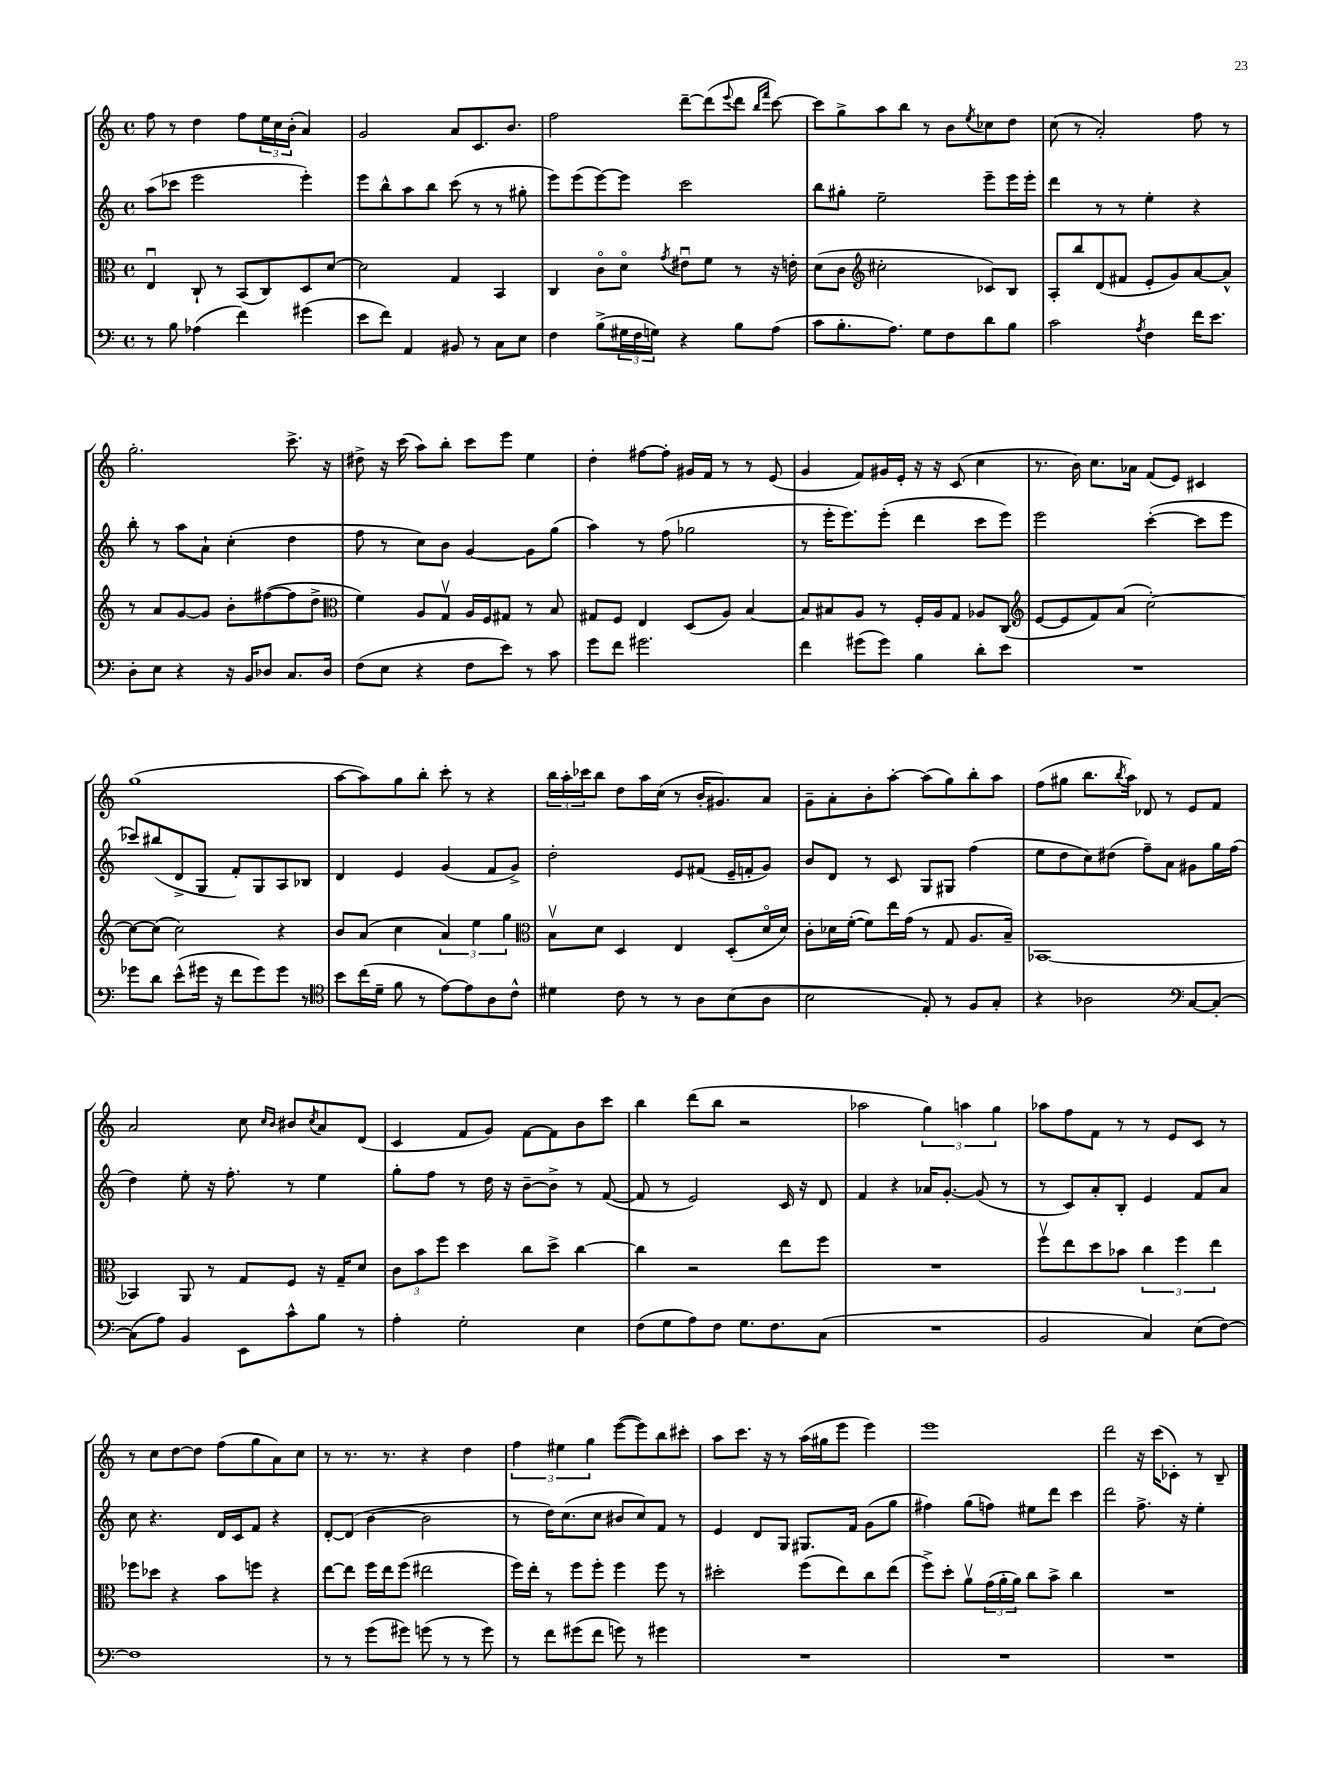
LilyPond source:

<<
\new StaffGroup <<
\new Staff = "s0" {
    \clef treble \key c \major \defaultTimeSignature \time 4/4
    f''8 r8 d''4 f''8 \tuplet 3/2 { e''16 c''16 b'16-.( } a'4) |
    g'2 a'8 c'8. b'8. |
    f''2 d'''8~-- d'''8( \appoggiatura { e'''8 } d'''8 \grace { b''16 f'''16 } c'''8~) |
    c'''8 g''8-> a''8 b''8 r8 b'8 \acciaccatura { e''8 } ces''8 d''8 |
    c''8( r8 a'2-.) f''8 r8 |
    g''2.-. c'''8.-> r16 |
    dis''8-> r16 c'''16( a''8) b''8-. c'''8 e'''8 e''4 |
    d''4-. fis''8~ fis''8-. gis'16 f'16 r8 r8 e'8( |
    g'4 f'8) gis'16 e'16-. r16 r16 c'8( c''4 |
    r8. b'16) c''8. aes'16 f'8( e'8) cis'4 |
    g''1( |
    a''8~ a''8) g''8 b''8-. c'''8-. r8 r4 |
    \tuplet 3/2 { b''16 a''16-. ces'''16 } b''8 d''8 a''16 c''16( r8 b'16-. gis'8.) a'8 |
    g'8-- a'8-. b'8-. a''8~-. a''8( g''8) b''8-. a''8 |
    f''8( gis''8 b''8. \acciaccatura { b''8 } a''16) des'8 r8 e'8 f'8 |
    a'2 c''8 \grace { c''16 b'16 } bis'8 \acciaccatura { c''8 } a'8 d'8( |
    c'4 f'8 g'8) f'8~ f'8 b'8 c'''8 |
    b''4 d'''8( b''8 r2 |
    aes''2 \tuplet 3/2 { g''4) a''4 g''4 } |
    aes''8 f''8 f'8 r8 r8 e'8 c'8 r8 |
    r8 c''8 d''8~ d''8 f''8( g''8 a'8) c''8 |
    r8 r8. r8. r4 d''4 |
    \tuplet 3/2 { f''4 eis''4 g''4 } e'''8~( e'''8) b''8 cis'''8-. |
    a''8 c'''8. r16 r8 a''16( gis''16 e'''8 e'''4) |
    e'''1 |
    d'''2 r16 c'''16( ces'8-.) r8 b8-- \bar "|." |
}
\new Staff = "s1" {
    \clef treble \key c \major \defaultTimeSignature \time 4/4
    a''8( ces'''8 e'''2 e'''4-.) |
    e'''8 b''8-^ a''8 b''8 c'''8( r8 r8 gis''8-. |
    e'''8) e'''8( e'''8~) e'''8 c'''2 |
    b''8 gis''8-. e''2-- e'''8-- e'''16 e'''16-. |
    d'''4 r8 r8 e''4-. r4 |
    b''8-. r8 a''8 a'8-! c''4-.( d''4 |
    f''8 r8 c''8) b'8 g'4~ g'8 g''8( |
    a''4) r8 f''8( ges''2 |
    r8 e'''16-. e'''8.) e'''8-.( d'''4 c'''8 e'''8) |
    e'''2 c'''4~-.( c'''8 e'''8 |
    ces'''8) bis''8( d'8-> g8 f'8-.) g8 a8 bes8 |
    d'4 e'4 g'4( f'8 g'8->) |
    d''2-. e'8 fis'8( e'16-- f'16-. g'8) |
    b'8 d'8 r8 c'8 g8 gis8 f''4( |
    e''8 d''8 c''8) dis''8( f''8--) a'8 gis'8 g''16 f''16( |
    d''4) e''8-. r16 f''8.-. r8 e''4 |
    g''8-. f''8 r8 d''16 r16 b'8~-- b'8-> r8 f'8~( |
    f'8 r8 e'2) c'16 r16 d'8 |
    f'4 r4 aes'16 g'8.~-. g'8( r8 |
    r8 c'8) a'8-. b8-. e'4 f'8 a'8 |
    c''8 r4. d'16 c'16 f'8 r4 |
    d'8~-. d'8( b'4~ b'2 |
    r8 d''16) c''8.( c''8 bis'8 c''8) f'8 r8 |
    e'4 d'8 g8 gis8. f'16 g'8( g''8 |
    fis''4) g''8( f''8) eis''8 d'''8 c'''4 |
    d'''2 f''8.-> r16 e''4-. \bar "|." |
}
\new Staff = "s2" {
    \clef alto \key c \major \defaultTimeSignature \time 4/4
    e4\downbow c8-! r8 b,8( c8) d8 d'8~ |
    d'2 g4 b,4 |
    c4 c'8\flageolet d'8\flageolet \acciaccatura { g'8 } eis'8\downbow f'8 r8 r16 e'16-. |
    d'8( c'8 \clef treble cis''2-. ces'8) b8 |
    a8-. b''8 d'8( fis'8 e'8-. g'8) a'8~ a'8-^ |
    r8 a'8 g'8~ g'8 b'8-. fis''8~( fis''8 d''8-> |
    \clef alto f'4) a8 g8\upbow a16 f16 gis8 r8 b8 |
    gis8 f8 e4 d8( a8) b4~ |
    b8 bis8 a8 r8 f16-. a16 g8 aes8 c8( |
    \clef treble e'8~ e'8 f'8) a'8( c''2~-.) |
    c''8~ c''8( c''2) r4 |
    b'8 a'8( c''4 \tuplet 3/2 { a'4) e''4 g''4 } |
    \clef alto b8\upbow d'8 d4 e4 d8-.( d'16\flageolet d'16) |
    c'8-. des'16 f'16~-.( f'8) e''16 g'16( r8 g8 a8. b16--) |
    bes,1~ |
    bes,4 a,8 r8 g8 f8 r16 g16-- d'8 |
    \tuplet 3/2 { c'8 b'8 f''8 } d''4 c''8 d''8-> c''4~ |
    c''4 r2 e''8 f''8 |
    R1 |
    f''8\upbow e''8 d''8 bes'8 \tuplet 3/2 { c''4 f''4 e''4 } |
    fes''8 des''8 r4 b'8 f''8 r4 |
    e''8~ e''8 f''16 e''16 f''8( eis''2 |
    f''16) e''16-. r8 f''8 f''8-. f''4 f''8 r8 |
    dis''2-. f''8( e''8) c''8 e''8( |
    f''8->) d''8-. a'8\upbow \tuplet 3/2 { g'16( a'16-. a'16) } c''8 b'8-> c''4 |
    R1 \bar "|." |
}
\new Staff = "s3" {
    \clef bass \key c \major \defaultTimeSignature \time 4/4
    r8 b8 aes4( f'4) gis'4( |
    e'8 f'8) a,4 bis,8 r8 c8 e8 |
    f4 b8->( \tuplet 3/2 { gis16 f16 g16) } r4 b8 a8( |
    c'8 b8.-. a8.) g8 f8 d'8 b8 |
    c'2 \acciaccatura { a8 } f4 f'16 e'8. |
    d8-. e8 r4 r16 b,16 des8 c8. des16 |
    f8( e8 r4 f8 e'8) r8 c'8 |
    g'8 f'8 gis'2. |
    f'4 gis'8( gis'8) b4 d'8-. e'8 |
    R1 |
    ges'8 d'8 e'8-^( gis'16 r16 f'8 gis'8) gis'8 r8 |
    \clef tenor b'8 c''16( d'16-- f'8 r8 e'8~) e'8 a8 c'8-^ |
    dis'4 c'8 r8 r8 a8 b8( a8 |
    b2 e8-.) r8 f8 g8-. |
    r4 aes2 \clef bass c8~ c8~-. |
    c8( a8) b,4 e,8 c'8-^ b8 r8 |
    a4-. g2-. e4 |
    f8( g8 a8) f8 g8. f8. c8( |
    R1 |
    b,2 c4) e8( f8~) |
    f1 |
    r8 r8 g'8( gis'8) g'8( r8 r8 g'8) |
    r8 f'8 gis'8( f'8 g'8) r8 gis'4 |
    R1 |
    R1 |
    R1 \bar "|." |
}
>>
>>
\layout { \context { \Score \remove "Bar_number_engraver" } }
